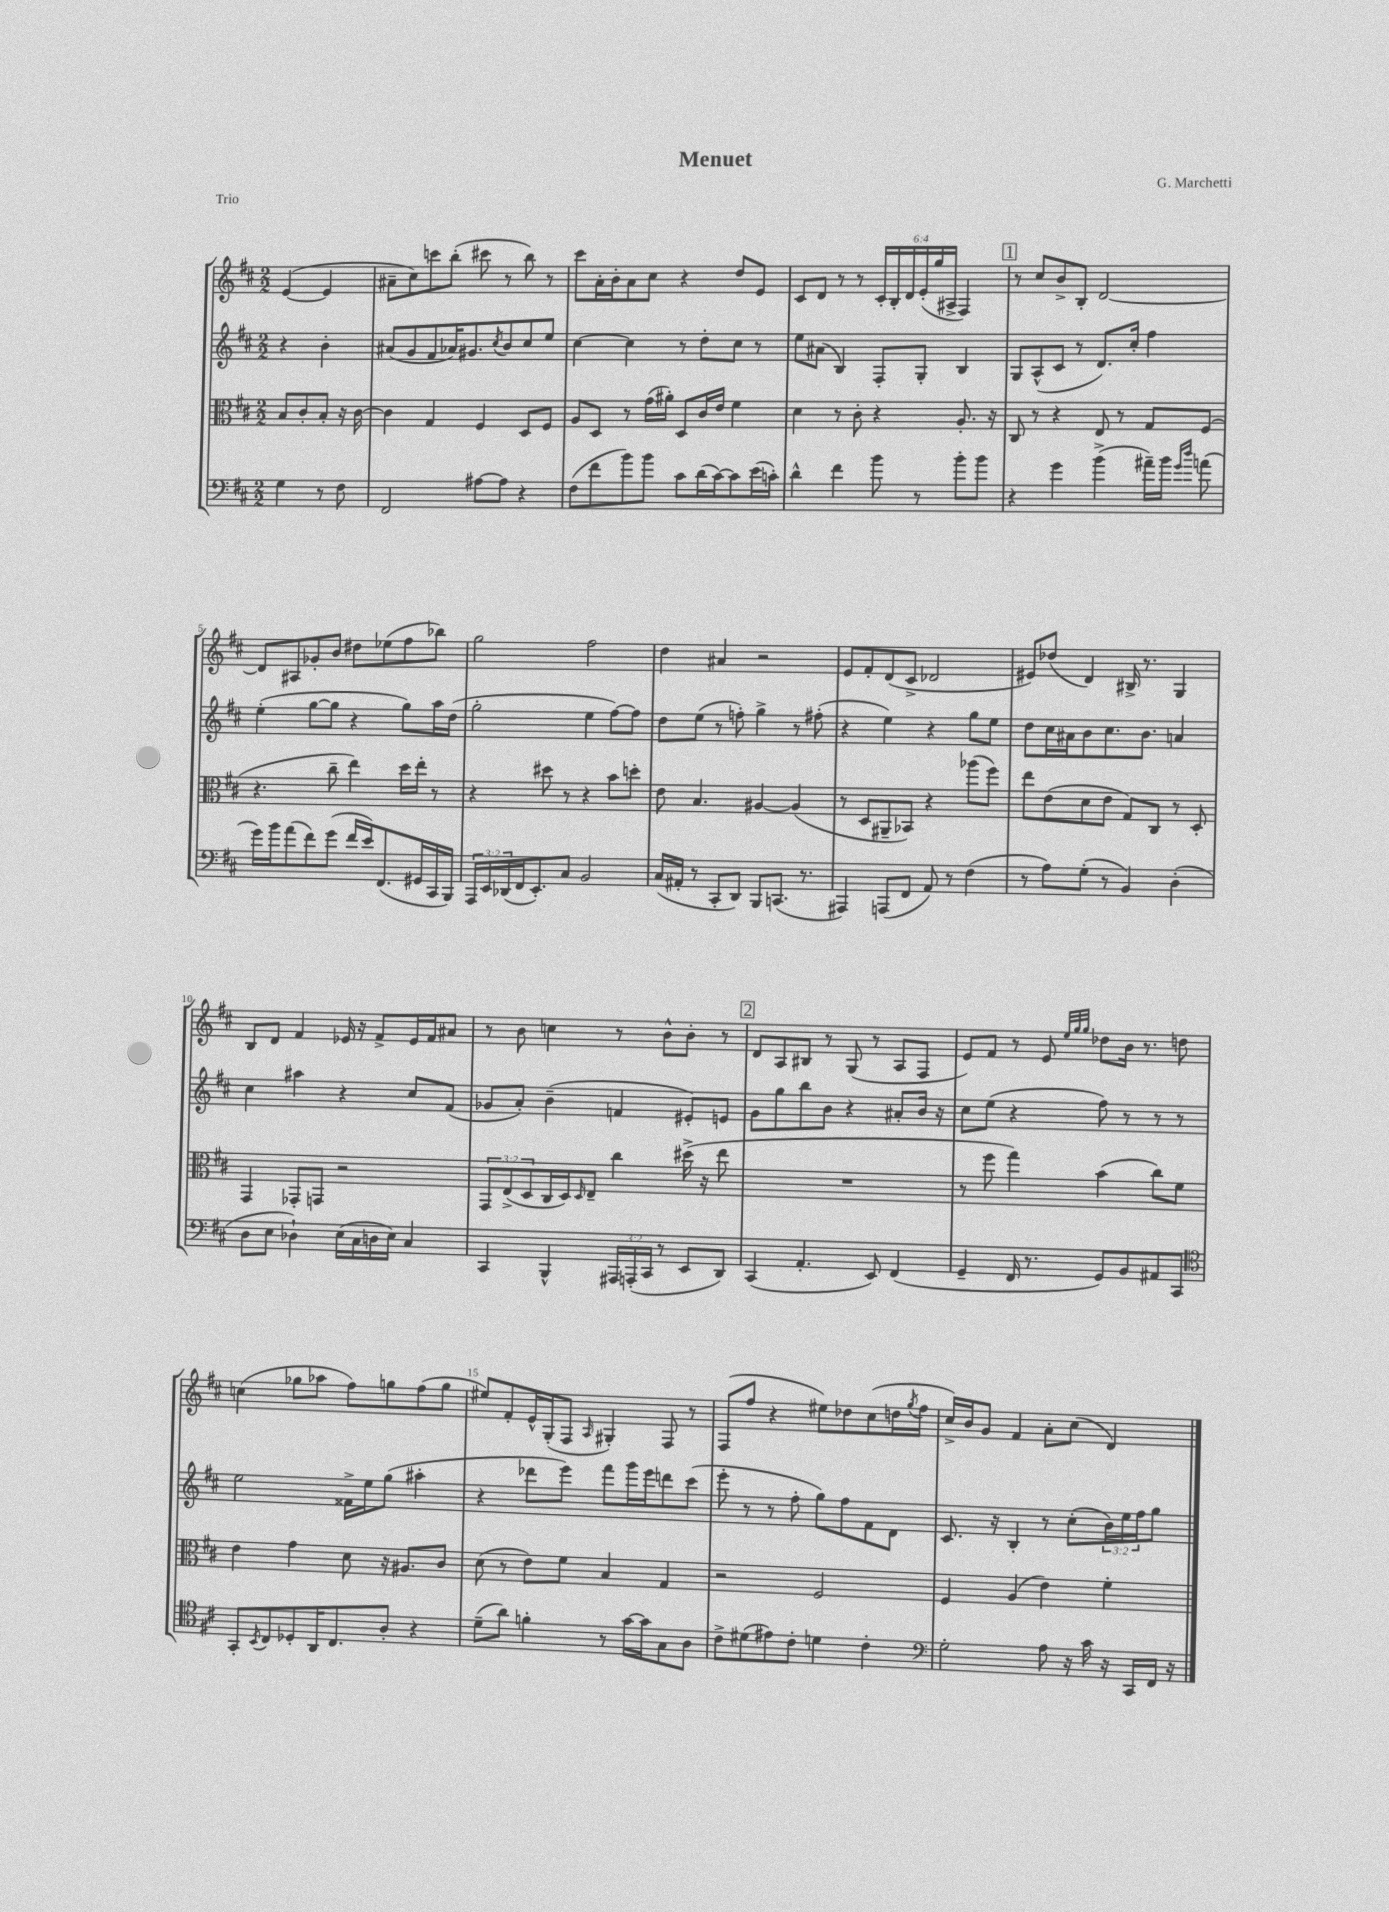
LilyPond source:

\header { title = "Menuet" composer = "G. Marchetti" piece = "Trio" }
<<
\new StaffGroup <<
\new Staff = "s0" {
    \clef treble \key d \major \numericTimeSignature \time 2/2 \override Staff.TupletNumber.text = #tuplet-number::calc-fraction-text \partial 2
    e'4~( e'4 |
    ais'8-- cis''8) c'''8 b''8-.( cis'''8 r8 b''8) r8 |
    cis'''8 a'16-. b'16-. a'8 cis''8 r4 d''8 e'8 |
    cis'8 d'8 r8 r8 \tuplet 6/4 { cis'16-. b16-. d'16 e'16-.( g''16 ais16-> } fis4) |
    \mark \markup { \box "1" } r8 cis''8 b'8-> b8-. d'2~ |
    d'8 ais8 ges'8-. b'8 dis''8 ees''8( fis''8 bes''8) |
    g''2 fis''2 |
    d''4 ais'4 r2 |
    e'8 fis'8-. d'8( cis'8-> des'2 |
    eis'8) des''8( d'4) bis16-> r8. g4 |
    b8 d'8 fis'4 ees'16 r16 fis'8-> ees'16 fis'16 ais'8 |
    r8 b'8 c''4 r8 b'8-^ b'8-. r8 |
    \mark \markup { \box "2" } d'8 a8 bis8 r8 g8( r8 a8 fis8 |
    e'8) fis'8 r8 e'8 \grace { e''32 g''32 g''32 } des''8 b'16 r8. d''8 |
    c''4( ges''8 aes''8 fis''8) g''8 fis''8( g''8 |
    eis''8) fis'8-. e'16-^ g16-.( fis8 \grace { a16 } gis4-.) fis8 r8 |
    fis8( fis''8 r4 eis''8) des''8 cis''8( d''16 \acciaccatura { g''8 } fis''16 |
    cis''16->) b'16 g'8 fis'4 a'8-. cis''8( d'4) \bar "|." |
}
\new Staff = "s1" {
    \clef treble \key d \major \numericTimeSignature \time 2/2 \override Staff.TupletNumber.text = #tuplet-number::calc-fraction-text \partial 2
    r4 b'4-. |
    ais'8( g'8 fis'8 aes'16) gis'8. \acciaccatura { cis''8 } b'8 cis''8 e''8 |
    cis''4~ cis''4 r8 d''8-. cis''8 r8 |
    e''8 ais'8( b4) fis8-. g8-. b4 |
    \mark \markup { \box "1" } g8 a8-^( cis'8 r8 d'8.) cis''16-. fis''4 |
    e''4-.( g''8~ g''8 r4 g''8) a''16 d''16( |
    g''2-. e''4 fis''8~) fis''8 |
    d''8 e''8( r8 f''8-.) g''4-> r8 fis''8-.( |
    r4 e''4) r4 g''8 e''8 |
    d''8 cis''16 ais'16 b'8 cis''8. b'8. a'4 |
    cis''4 ais''4 r4 cis''8 fis'8( |
    ges'8 a'8-.) b'4--( f'4 eis'8-.) e'8 |
    \mark \markup { \box "2" } g'8 g''8 b''8 b'8 r4 ais'8-. b'16 r16 |
    cis''8 e''8( r4 fis''8) r8 r8 r8 |
    e''2 fisis'16-> e''16 g''8( ais''4-. |
    r4 des'''8 e'''8) fis'''8 g'''16 e'''16 d'''8 cis'''8( |
    e'''8-. r8 r8 fis''8-. g''8) fis''8 fis'8 d'8 |
    cis'8. r16 b4-. r8 cis''8-.( \tuplet 3/2 { b'16) e''16 fis''16 } g''8 \bar "|." |
}
\new Staff = "s2" {
    \clef alto \key d \major \numericTimeSignature \time 2/2 \override Staff.TupletNumber.text = #tuplet-number::calc-fraction-text \partial 2
    b8 cis'8-. b8-. r16 cis'16~ |
    cis'4 g4 fis4 d8 fis8 |
    a8 d8 r8 g'16( ais'16-.) d8 cis'16 e'16 fis'4 |
    d'4 r8 cis'8-. r4 a8.-. r16 |
    \mark \markup { \box "1" } cis8 r8 r4 e8 r8 g8 fis8( |
    r4. cis''8-- e''4) d''16 e''16-. r8 |
    r4 dis''8 r8 r4 b'8 d''8-. |
    e'8 b4. ais4~ ais4( |
    r8 d8 ais,8-- bes,8) r4 aes''8( fis''8) |
    e''8 e'8( d'8 e'8 g8) cis8 r8 d8-. |
    g,4 ges,8-. g,8 r2 |
    \tuplet 3/2 { g,8 e8->( d8 } cis16 d16) \grace { d16 } e8-- cis''4 dis''16->( r16 e''8 |
    \mark \markup { \box "2" } R1 |
    r8 fis''8 g''4) b'4( cis''8) fis'8 |
    e'4 g'4 d'8 r16 ais8. cis'8 |
    d'8( r8 e'8) fis'8 b4 g4 |
    r2 fis2 |
    fis4 a4( e'4) fis'4-. \bar "|." |
}
\new Staff = "s3" {
    \clef bass \key d \major \numericTimeSignature \time 2/2 \override Staff.TupletNumber.text = #tuplet-number::calc-fraction-text \partial 2
    g4 r8 fis8 |
    fis,2 ais8~ ais8 r4 |
    fis8( fis'8 b'8) b'8 cis'8 d'16( cis'16~) cis'8 e'16( c'16-.) |
    d'4-^ fis'4 b'8 r8 b'8-. b'8 |
    \mark \markup { \box "1" } r4 g'4 b'4->( ais'16--) b'16 \grace { g'16 d''16 } a'8( |
    g'16) b'16 a'8( fis'8) g'8( fis'16 e'16) fis,8.( gis,16 cis,16 b,,16) |
    \tuplet 3/2 { a,,16 e,16 des,16( } fis,16 e,8.-.) cis8 b,2 |
    cis16( ais,16-. r8 cis,8-. d,8) b,,8 c,8.( r8. |
    ais,,4) a,,8( fis,8 a,8) r8 fis4( |
    r8 a8) g8-.( r8 b,4) d4-.( |
    d8 e8 des4-!) e16( cis16 d16 e16) cis4 |
    cis,4 b,,4-^ \tuplet 3/2 { ais,,16 a,,16-.( cis,16 } r8 e,8 d,8) |
    \mark \markup { \box "2" } cis,4( a,4.-. e,8) fis,4( |
    g,4-- fis,16 r8. g,8) b,8 ais,8 cis,8 |
    \clef tenor g,8-. \acciaccatura { b,8 } cis8 des8-. a,16 cis8. a8-. r4 |
    d'8--( a'8) f'4-. r8 g'16~ g'16 g8 a8 |
    cis'8-> dis'8( eis'8) cis'8-. d'4 cis'4-. |
    \clef bass g2-. a8 r16 cis'16 r16 cis,16 fis,16 r16 \bar "|." |
}
>>
>>
\layout { \context { \Score \override BarNumber.break-visibility = ##(#f #t #t) barNumberVisibility = #(every-nth-bar-number-visible 5) } }
